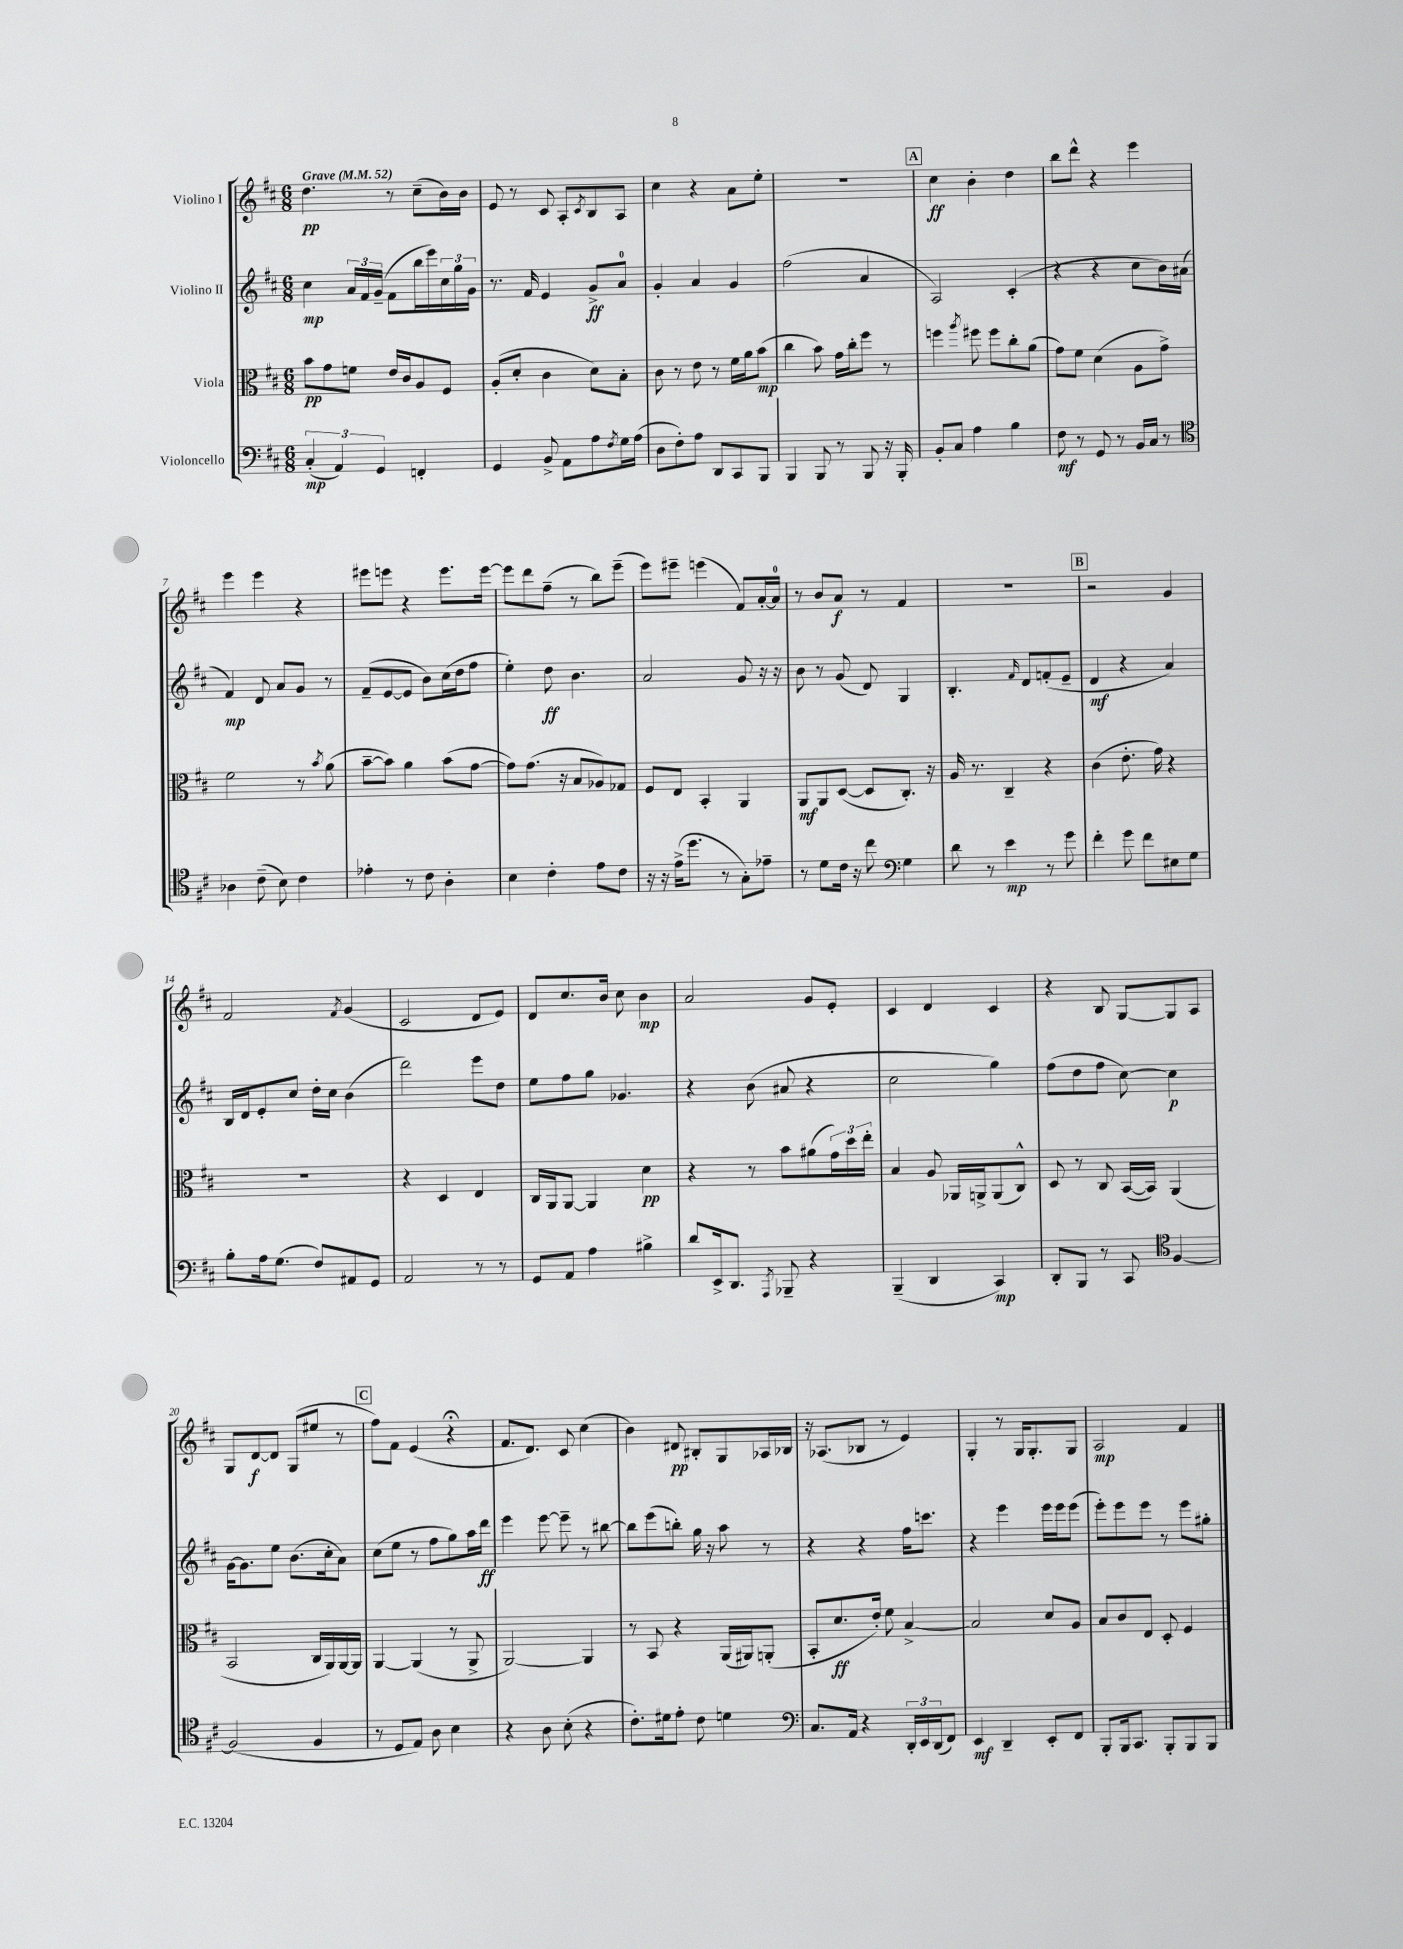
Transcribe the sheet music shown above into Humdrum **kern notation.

**kern	**dynam	**kern	**dynam	**kern	**dynam	**kern	**dynam
*part4	*part4	*part3	*part3	*part2	*part2	*part1	*part1
*staff4	*staff4	*staff3	*staff3	*staff2	*staff2	*staff1	*staff1
*I"Violoncello	*	*I"Viola	*	*I"Violino II	*	*I"Violino I	*
*clefF4	*	*clefC3	*	*clefG2	*	*clefG2	*
*k[f#c#]	*	*k[f#c#]	*	*k[f#c#]	*	*k[f#c#]	*
*M6/8	*	*M6/8	*	*M6/8	*	*M6/8	*
*MM52	*	*MM52	*	*MM52	*	*MM52	*
=1	=1	=1	=1	=1	=1	=1	=1
!	!	!	!	!	!	!LO:TX:a:B:t=Grave	!
(6C#'/	mp	8b\L	pp	4cc#\	mp	4.dd\	pp
.	.	8g\	.	.	.	.	.
6AA/)	.	.	.	.	.	.	.
.	.	8fn\J	.	24a/LL	.	.	.
.	.	.	.	24f#/	.	.	.
6GG/	.	.	.	(24g~/JJ	.	.	.
.	.	16e/LL	.	8f#\L	.	8r	.
.	.	16c#/J	.	.	.	.	.
4FFn'/	.	8A/	.	16bb\L	.	(8cc#~\L	.
.	.	.	.	16eee\)	.	.	.
.	.	8F#/J	.	24cc#\	.	16b\L)	.
.	.	.	.	24gg\	.	.	.
.	.	.	.	.	.	16b\JJ	.
.	.	.	.	24g\JJ	.	.	.
=2	=2	=2	=2	=2	=2	=2	=2
4GG/	.	(8A'/L	.	8.r	.	8e/	.
.	.	8d'/J	.	.	.	8r	.
.	.	.	.	16f#/	.	.	.
8BB^/	.	4c#\	.	4e/	.	8c#/	.
8AA\L	.	.	.	.	.	8A'/L	.
.	.	.	.	.	.	8qc#/	.
8A\	.	8d\L)	.	8g^/L	ff	8B/	.
8qF#/	.	.	.	.	.	.	.
16G\L	.	8B'\J	.	8a/J	.	8A/J	.
(16A\JJ	.	.	.	.	.	.	.
=3	=3	=3	=3	=3	=3	=3	=3
8D\L	.	8c#\	.	4g'/	.	4cc#\	.
8F#'\)	.	8r	.	.	.	.	.
8A\J	.	8e\	.	4a/	.	4r	.
8DD/L	.	8r	.	.	.	.	.
8CC#/	.	16f#\LL	.	4g/	.	8a\L	.
.	.	16a\J	.	.	.	.	.
8BBB/J	.	(8b\J	mp	.	.	8ee'\J	.
=4	=4	=4	=4	=4	=4	=4	=4
4BBB/	.	4cc#\	.	(2ff#\	.	2.r	.
8BBB/	.	8b\)	.	.	.	.	.
8r	.	16g\LL	.	.	.	.	.
.	.	16cc#'\J	.	.	.	.	.
8BBB/	.	8ff#\J	.	4a/	.	.	.
16r	.	8r	.	.	.	.	.
16BBB'/	.	.	.	.	.	.	.
!!LO:REH:place=s1:t=A
=5	=5	=5	=5	=5	=5	=5	=5
8BB'/L	.	4ffn\	.	2A/)	.	4cc#\	ff
8C#/J	.	.	.	.	.	.	.
.	.	8qaa/	.	.	.	.	.
4A\	.	8ff#X\	.	.	.	4b'\	.
.	.	8ff#\L	.	.	.	.	.
4B\	.	8cc#'\	.	(4c#'/	.	4dd\	.
.	.	(8a\J	.	.	.	.	.
=6	=6	=6	=6	=6	=6	=6	=6
8F#\	mf	8g\L)	.	4r	.	8bb\L	.
8r	.	8f#\J	.	.	.	8ddd^^\J	.
8GG/	.	(4d\	.	4r	.	4r	.
8r	.	.	.	.	.	.	.
16BB/LL	.	8A\L	.	8cc#\L	.	4eee\	.
16C#/JJ	.	.	.	.	.	.	.
8r	.	8g^\J)	.	16b\L)	.	.	.
.	.	.	.	(16a#X\JJ	.	.	.
!!LO:LB:g=z
=7	=7	=7	=7	=7	=7	=7	=7
*clefC4	*	*	*	*	*	*	*
4A-X\	.	2f#\	.	4f#/)	mp	4eee\	.
(8c#~\	.	.	.	8d/	.	4eee\	.
8B\)	.	.	.	8a/L	.	.	.
4c#\	.	8r	.	8g/J	.	4r	.
.	.	8qb/	.	.	.	.	.
.	.	(8a\	.	8r	.	.	.
=8	=8	=8	=8	=8	=8	=8	=8
4e-X'\	.	[8b~\L	.	(8f#~/L	.	8eee#X\L	.
.	.	8b\J])	.	[8e/	.	8eeen\J	.
8r	.	4a\	.	8e/J]	.	4r	.
8c#\	.	.	.	8b\L)	.	.	.
4A'\	.	(8b\L	.	(16cc#\L	.	8.eee\L	.
.	.	.	.	16dd\J	.	.	.
.	.	[8g\J	.	8ff#\J	.	.	.
.	.	.	.	.	.	[16eee\Jk	.
=9	=9	=9	=9	=9	=9	=9	=9
4B\	.	8g\L])	.	4ee'\)	.	8eee\L]	.
.	.	(8.g\J	.	.	.	8ddd\	.
4c#'\	.	.	.	8dd\	ff	(8ff#~\J	.
.	.	16r	.	.	.	.	.
.	.	8B/L	.	4.b\	.	8r	.
8e\L	.	8A-X/)	.	.	.	8bb\L)	.
8c#\J	.	8G-X/J	.	.	.	(8eee~\J	.
=10	=10	=10	=10	=10	=10	=10	=10
16r	.	8F#/L	.	2a/	.	8eee\L)	.
16r	.	.	.	.	.	.	.
(16e^\KL	.	8E/J	.	.	.	8eee#X~\J	.
8.dd\J	.	.	.	.	.	.	.
.	.	4BB'/	.	.	.	(4eeen\	.
8r	.	.	.	.	.	.	.
8G'\L)	.	4AA/	.	8g/	.	8f#/L)	.
8e-X~\J	.	.	.	16r	.	[16a'/L	.
.	.	.	.	16r	.	16a/JJ]	.
=11	=11	=11	=11	=11	=11	=11	=11
8r	.	8AA/L	mf	8b\	.	8r	.
8d\L	.	8AA/	.	8r	.	8b/L	.
16c#\Jk	.	([8D/J	.	(8g/	.	8a/J	f
16r	.	.	.	.	.	.	.
8cc#\	.	8D/L]	.	8d/)	.	8r	.
*clefF4	*	*	*	*	*	*	*
4G\	.	8.C#'/J)	.	4G/	.	4f#/	.
.	.	16r	.	.	.	.	.
=12	=12	=12	=12	=12	=12	=12	=12
8d\	.	16A/	.	4.B'/	.	2.r	.
.	.	8.r	.	.	.	.	.
8r	.	.	.	.	.	.	.
4e\	mp	4C#~/	.	.	.	.	.
.	.	.	.	16qqf#/	.	.	.
.	.	.	.	8d/L	.	.	.
8r	.	4r	.	(8fn'/	.	.	.
8g\	.	.	.	8e~/J	.	.	.
!!LO:REH:place=s1:t=B
=13	=13	=13	=13	=13	=13	=13	=13
4f#'\	.	(4c#\	.	4d/	mf	2r	.
8g\	.	8.e'\	.	4r	.	.	.
8f#\L	.	.	.	.	.	.	.
.	.	16g\)	.	.	.	.	.
8E#X\	.	4r	.	4a/)	.	4g/	.
8G\J	.	.	.	.	.	.	.
!!LO:LB:g=z
=14	=14	=14	=14	=14	=14	=14	=14
8B'\L	.	2.r	.	16B/LL	.	2f#/	.
.	.	.	.	16d/J	.	.	.
16A\k	.	.	.	8e'/	.	.	.
(8.G\J	.	.	.	.	.	.	.
.	.	.	.	8cc#/J	.	.	.
8F#/L)	.	.	.	16dd'\LL	.	.	.
.	.	.	.	16cc#\JJ	.	.	.
.	.	.	.	.	.	8qf#/	.
8AA#X/	.	.	.	(4b\	.	(4g/	.
8GG/J	.	.	.	.	.	.	.
=15	=15	=15	=15	=15	=15	=15	=15
2AA/	.	4r	.	2ddd\)	.	2c#/	.
.	.	4D/	.	.	.	.	.
8r	.	4E/	.	8eee\L	.	8d/L	.
8r	.	.	.	8dd\J	.	8e/J)	.
=16	=16	=16	=16	=16	=16	=16	=16
8GG/L	.	16C#/LL	.	8ee\L	.	8d/L	.
.	.	16AA/J	.	.	.	.	.
8AA/J	.	[8AA/J	.	8ff#\	.	8.cc#/	.
4A\	.	4AA/]	.	8gg\J	.	.	.
.	.	.	.	.	.	16b/Jk	.
.	.	.	.	4.g-X/	.	8cc#\	.
4B#X^\	.	4d\	pp	.	.	4b\	mp
=17	=17	=17	=17	=17	=17	=17	=17
8d/L	.	4r	.	4r	.	2a/	.
16EE^/k	.	.	.	.	.	.	.
8.DD/J	.	.	.	.	.	.	.
.	.	8r	.	(8b\	.	.	.
8qAAA/	.	.	.	.	.	.	.
8BBB-X~/	.	8b\L	.	8a#X/	.	.	.
4r	.	(8a#X\	.	4r	.	8g/L	.
.	.	24g\L)	.	.	.	8e'/J	.
.	.	24dd\	.	.	.	.	.
.	.	24ee'\JJ	.	.	.	.	.
=18	=18	=18	=18	=18	=18	=18	=18
(4BBB~/	.	4B/	.	2cc#\	.	4c#/	.
4DD/	.	8A/	.	.	.	4d/	.
.	.	16AA-X/LL	.	.	.	.	.
.	.	16AAn^/J	.	.	.	.	.
4CC#/)	mp	(8AA/	.	4gg\)	.	4c#/	.
.	.	8C#^^/J)	.	.	.	.	.
=19	=19	=19	=19	=19	=19	=19	=19
8DD'/L	.	8D/	.	(8ff#\L	.	4r	.
8BBB/J	.	8r	.	8dd\	.	.	.
8r	.	8C#/	.	8ff#\J	.	8B/	.
8CC#/	.	([16BB/LL	.	[8cc#\)	.	[8G/L	.
.	.	16BB/JJ])	.	.	.	.	.
*clefC4	*	*	*	*	*	*	*
[4F#/	.	(4AA/	.	4cc#\]	p	8G/]	.
.	.	.	.	.	.	8A/J	.
!!LO:LB:g=z
=20	=20	=20	=20	=20	=20	=20	=20
(2F#/]	.	2BB/	.	[16g\KL	.	8G/L	.
.	.	.	.	8.g\]	.	.	.
.	.	.	.	.	.	[8d/	f
.	.	.	.	8ee\J	.	8d/J]	.
.	.	.	.	(8.b\L	.	(8G/L	.
4F#/	.	16C#/LL	.	.	.	8ee#X/J	.
.	.	16AA/)	.	16cc#'\k	.	.	.
.	.	[16AA/	.	8a\J)	.	8r	.
.	.	16AA/JJ]	.	.	.	.	.
!!LO:REH:place=s1:t=C
=21	=21	=21	=21	=21	=21	=21	=21
8r	.	[4AA/	.	(8cc#\L	.	8ff#\L)	.
8D/L	.	.	.	8ee\J	.	8f#\J	.
8E/J)	.	(4AA/]	.	8r	.	(4e/	.
8A\	.	.	.	8ff#\L	.	.	.
4B\	.	8r	.	8gg\)	.	4r;<	.
.	.	8AA^/	.	16aa\L	.	.	.
.	.	.	.	16ddd\JJ	ff	.	.
=22	=22	=22	=22	=22	=22	=22	=22
4r	.	[2AA/)	.	4eee\	.	8.f#/L	.
.	.	.	.	.	.	8.d/J)	.
8A\	.	.	.	[8eee\	.	.	.
(8B'\	.	.	.	8eee~\]	.	8c#/	.
4r	.	4AA/]	.	8r	.	(4cc#\	.
.	.	.	.	[8bb#X\	.	.	.
=23	=23	=23	=23	=23	=23	=23	=23
8.c#'\L)	.	8r	.	8bb#\L]	.	4b\)	.
.	.	8BB/	.	(8eee\	.	.	.
16d#X\k	.	.	.	.	.	.	.
8e'\J	.	4r	.	8bbn'\J)	.	8d#X/	pp
8c#\	.	.	.	16gg\	.	8B#X'/L	.
.	.	.	.	16r	.	.	.
4dn\	.	(16AA/LL	.	8aa\	.	8G/	.
.	.	16AA#X/J)	.	.	.	.	.
.	.	(8AAn'/J	.	8r	.	16A-X/L	.
.	.	.	.	.	.	16B-X/JJ	.
=24	=24	=24	=24	=24	=24	=24	=24
*clefF4	*	*	*	*	*	*	*
8.C#/L	.	8BB'/L	.	4r	.	16r	.
.	.	.	.	.	.	(8.A-X/L	.
.	.	8.d/	ff	.	.	.	.
16AA/Jk	.	.	.	.	.	.	.
4r	.	.	.	4r	.	8B-X/J	.
.	.	16e'/Jk)	.	.	.	.	.
.	.	8f#\	.	.	.	8r	.
24DD'/LL	.	[4B^/	.	16ff#\KL	.	4e/)	.
24EE/	.	.	.	.	.	.	.
.	.	.	.	8.cccn\J	.	.	.
(24DD/J	.	.	.	.	.	.	.
8FF#/J)	.	.	.	.	.	.	.
=25	=25	=25	=25	=25	=25	=25	=25
4EE/	mf	2B/]	.	4r	.	4G'/	.
4DD~/	.	.	.	4eee\	.	8r	.
.	.	.	.	.	.	16G/KL	.
.	.	.	.	.	.	8.G'/	.
8EE'/L	.	8d/L	.	16eee\LL	.	.	.
.	.	.	.	16eee\J	.	.	.
8FF#/J	.	8A/J	.	(8eee\J	.	8G/J	.
=26	=26	=26	=26	=26	=26	=26	=26
8BBB'/L	.	8B/L	.	8eee'\L)	.	2A/	mp
16BBB/k	.	8c#/	.	8eee\	.	.	.
8.CC#/J	.	.	.	.	.	.	.
.	.	8E/J	.	8eee\J	.	.	.
8BBB'/L	.	8D'/	.	8r	.	.	.
8BBB/	.	4F#/	.	8eee\L	.	4f#/	.
8BBB/J	.	.	.	8gg#X'\J	.	.	.
==	==	==	==	==	==	==	==
*-	*-	*-	*-	*-	*-	*-	*-
